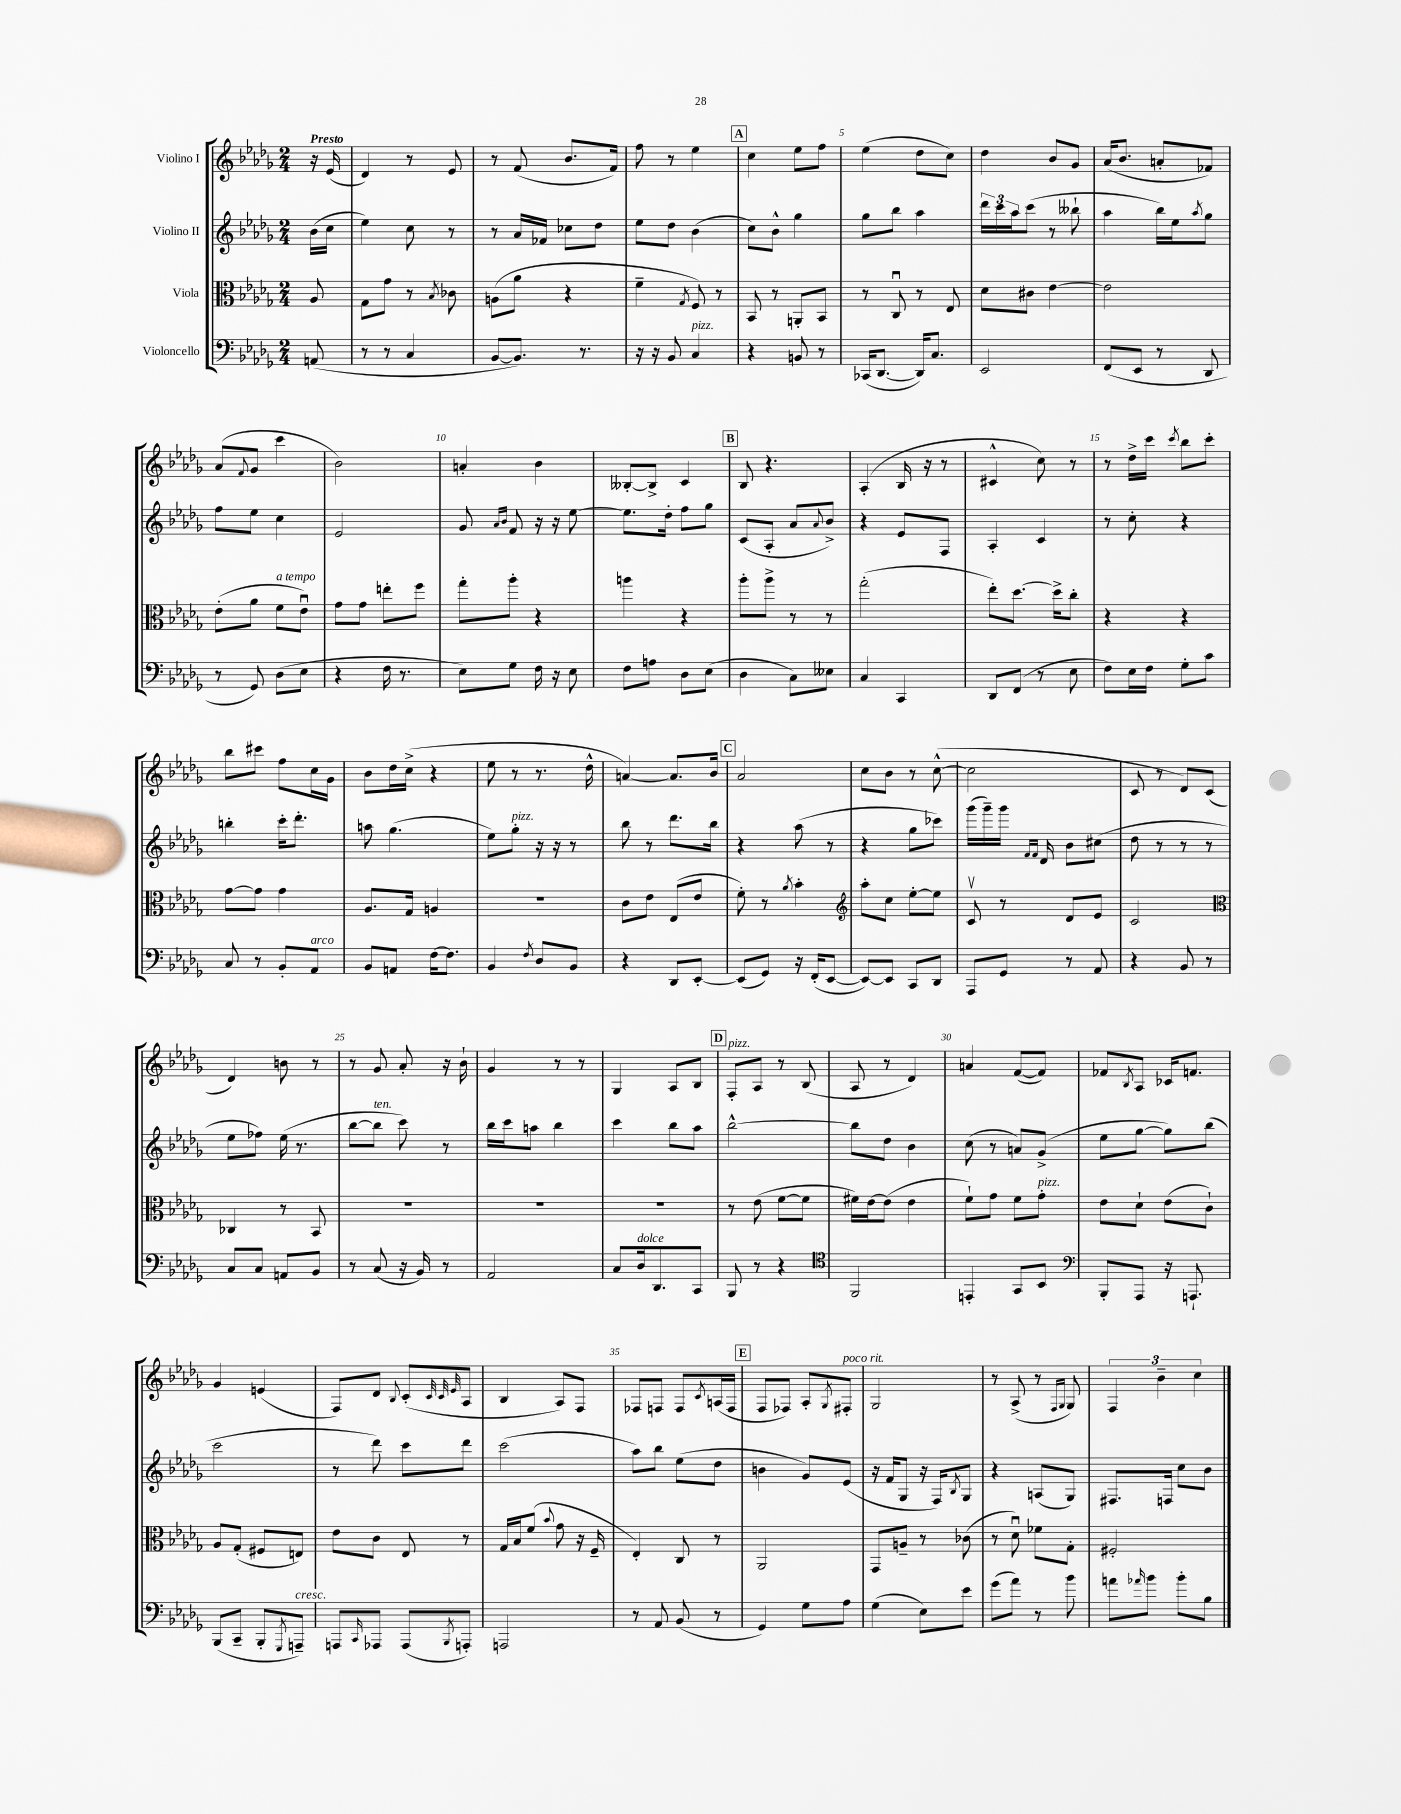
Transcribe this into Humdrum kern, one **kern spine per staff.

**kern	**kern	**kern	**kern
*staff4	*staff3	*staff2	*staff1
*clefF4	*clefC3	*clefG2	*clefG2
*k[b-e-a-d-g-]	*k[b-e-a-d-g-]	*k[b-e-a-d-g-]	*k[b-e-a-d-g-]
*M2/4	*M2/4	*M2/4	*M2/4
(8AA	8A-	(16b-	16r
.	.	16cc	(16e-
=	=	=	=
8r	8G-	4ee-)	4d-)
8r	8g-	.	.
4C	8r	8cc	8r
.	8qB-	.	.
.	8c-	8r	8e-
=	=	=	=
[8BB-	(8A	8r	8r
8.BB-])	8a-	16a-	(8f
.	.	16f-	.
.	4r	8cc-	8.b-
8.r	.	.	.
.	.	8dd-	.
.	.	.	16f)
=	=	=	=
16r	4f~	8ee-	8ff
16r	.	.	.
8BB-	.	8dd-	8r
.	8qG-	.	.
4C	8F)	(4b-	4ee-
.	8r	.	.
=	=	=	=
4r	8BB-	8cc)	4cc
.	8r	8b-^^	.
8BB	8AA'	4gg-	8ee-
8r	8BB-	.	8ff
=	=	=	=
(16CC-	8r	8gg-	(4ee-
[8.DD-	.	.	.
.	8Cu	8bb-	.
16DD-])	8r	4aa-	8dd-
8.C	.	.	.
.	8E-	.	8cc)
=	=	=	=
2EE-	8d-	24ddd-	4dd-
.	.	24ccc	.
.	.	24aa-	.
.	8c#	(8ccc	.
.	[4e-	8r	8b-
.	.	8bb--`	8g-
=	=	=	=
(8FF	2e-]	4aa-	(16a-
.	.	.	8.b-
8EE-	.	.	.
8r	.	16bb-)	8a'
.	.	16ee-	.
.	.	8qaa-	.
8DD-	.	8gg-	8f-)
=	=	=	=
8r	(8e-'	8ff	(8a-
.	.	.	8qqf
8GG-)	8a-	8ee-	8g-
(8D-	8f	4cc	4ccc
8E-	8e-u)	.	.
=	=	=	=
4r	8g-	2e-	2b-)
.	8g-	.	.
16F	8ee'	.	.
8.r	.	.	.
.	8ff	.	.
=	=	=	=
8E-)	8gg-'	8g-	4a'
.	.	16qqa-	.
.	.	16qqb-	.
8G-	8aa-'	8f	.
16F	4r	16r	4b-
16r	.	16r	.
8E-	.	[8ee-	.
=	=	=	=
8F	4aa	8.ee-]	[8B--'
8A	.	.	8B--^]
.	.	16dd-'	.
8D-	4r	8ff	4c
(8E-	.	8gg-	.
=	=	=	=
4D-	8aa-'	(8c	8B-
.	8aa-^	8A-'	4.r
8C)	8r	8a-	.
.	.	8qqa-	.
8E--	8r	8b-^)	.
=	=	=	=
4C	(2gg-'	4r	(4A-'
4CC	.	8e-	16B-
.	.	.	16r
.	.	8F	8r
=	=	=	=
8DD-	8ee-')	4A-'	4c#^^
(8FF	[8.dd-	.	.
8r	.	4c	8cc)
.	16dd-^]	.	.
8E-	8cc'	.	8r
=	=	=	=
8F)	4r	8r	8r
16E-	.	8cc'	16dd-^
16F	.	.	16ccc
.	.	.	8qccc
8G-'	4r	4r	8bb-
8c	.	.	8ccc'
=	=	=	=
8C	[8g-	4bb'	8bb-
8r	8g-]	.	8ccc#
8BB-'	4g-	16ccc'	8ff
.	.	8.ddd-'	.
8AA-	.	.	16cc
.	.	.	16g-
=	=	=	=
8BB-	8.A-	8aa	8b-
8AA	.	(4.gg-	16dd-
.	16G-	.	(16cc^
[16F	4A	.	4r
8.F]	.	.	.
=	=	=	=
4BB-	2r	8ee-)	8ee-
.	.	8gg-'	8r
8qF	.	.	.
8D-	.	16r	8.r
.	.	16r	.
8BB-	.	8r	.
.	.	.	16dd-^^
=	=	=	=
4r	8c	8bb-	[4a)
.	8e-	8r	.
8DD-	(8E-	8.ddd-	8.a]
[8EE-'	8e-	.	.
.	.	16bb-	16b-
=	=	=	=
(8EE-]	8f')	4r	2a-
8GG-)	8r	.	.
.	8qa-	.	.
16r	4b-'	(8aa-	.
(16FF'	.	.	.
[8EE-	.	8r	.
=	=	=	=
*	*clefG2	*	*
8EE-_)	8aa-'	4r	8cc
8EE-]	8cc	.	8b-
8CC	[8ee-'	8gg-	8r
8DD-	8ee-]	8ccc-)	([8cc^^
=	=	=	=
8AAA-	8cv	(16ggg-	2cc]
.	.	16ggg-~)	.
8GG-	8r	16ggg-	.
.	.	16qqf	.
.	.	16qqf	.
.	.	16d-	.
8r	8d-	8b-	.
8AA-	8e-	(8cc#	.
=	=	=	=
4r	2c	8dd-	8c
.	.	8r	8r
8BB-	.	8r	8d-)
8r	.	8r	(8c
=	=	=	=
*	*clefC3	*	*
8C	4C-	8ee-	4d-)
8C	.	8ff-)	.
8AA	8r	(16ee-	8b
.	.	8.r	.
8BB-	8BB-	.	8r
=	=	=	=
8r	2r	[8bb-	8r
(8C	.	8bb-]	8g-
16r	.	8ccc)	8a-'
16BB-)	.	.	.
8r	.	8r	16r
.	.	.	16b-`
=	=	=	=
2AA-	2r	16bb-	4g-
.	.	16ccc	.
.	.	8aa	.
.	.	4bb-	8r
.	.	.	8r
=	=	=	=
8C	2r	4ccc	4G-
16D-	.	.	.
8.DD-	.	.	.
.	.	8bb-	8A-
8CC	.	8aa-	8B-
=	=	=	=
8BBB-	8r	[2bb-^^	8F'
8r	(8e-	.	8A-
4r	[8f	.	8r
.	8f]	.	(8B-
=	=	=	=
*clefC4	*	*	*
2FF	16f#)	8bb-]	8A-
.	[16e-	.	.
.	(8e-]	8dd-	8r
.	4e-	4b-	4d-)
=	=	=	=
4EE'	8f`)	(8cc	4a
.	8g-	8r	.
8GG-	8f	8a)	([8f
8BB-	8g-'	(8g-^	8f])
=	=	=	=
*clefF4	*	*	*
8BBB-'	8e-	8ee-	8f-
.	.	.	8qB-
8AAA-	8d-`	[8gg-	8A-
16r	(8e-	8gg-])	16c-
8.AAA`	.	.	8.f
.	8c`)	(8bb-	.
=	=	=	=
(8BBB-	8A-	2ccc	4g-
8CC~	(8G-'	.	.
8BBB-'	8F#	.	(4e
8qGGG-	.	.	.
8AAA~)	8E)	.	.
=	=	=	=
8AAA	8e-	8r	8F)
16qqCC	.	.	.
8AAA-	8c	8ddd-)	8d-
.	.	.	8qqB-
(8AAA-	8E-	8ccc	(8c'
.	.	.	32qqc
.	.	.	32qqc
8qBBB-	.	.	32qqe-
8AAA')	8r	8ddd-	8A-
=	=	=	=
2AAA	16G-	(2ccc	4B-
.	16B-	.	.
.	(8f	.	.
.	8qqb-	.	.
.	8g-	.	8A-)
.	16r	.	8F
.	16F~	.	.
=	=	=	=
8r	4E-')	8aa-)	8F-
8AA-	.	8bb-	8F
(8BB-	8C	(8ee-	8F
.	.	.	8qc
8r	8r	8dd-	(16A
.	.	.	16F
=	=	=	=
4GG-)	2AA-	4b	8F
.	.	.	8F-)
8G-	.	8g-)	8A-'
.	.	.	8qG-
8A-	.	(8e-	8F#'
=	=	=	=
(4G-	8GG-	16r	2G-
.	.	16f	.
.	8A~	8G-	.
8E-)	8r	16r	.
.	.	16F)	.
.	.	8qB-	.
8e-	(8c-	8G-	.
=	=	=	=
(8g-	8r	4r	8r
8a-)	8d-u)	.	(8A-^
8r	8f-	(8A	8r
.	.	.	16qqF
.	.	.	16qqG-
8b-	8G-'	8G-)	8G-)
=	=	=	=
8a	2F#'	8.F#	6F
16qqa-	.	.	.
8b-	.	.	.
.	.	.	6b-~
.	.	16F	.
8b-'	.	8cc	.
.	.	.	6cc
8B-	.	8b-	.
==	==	==	==
*-	*-	*-	*-
